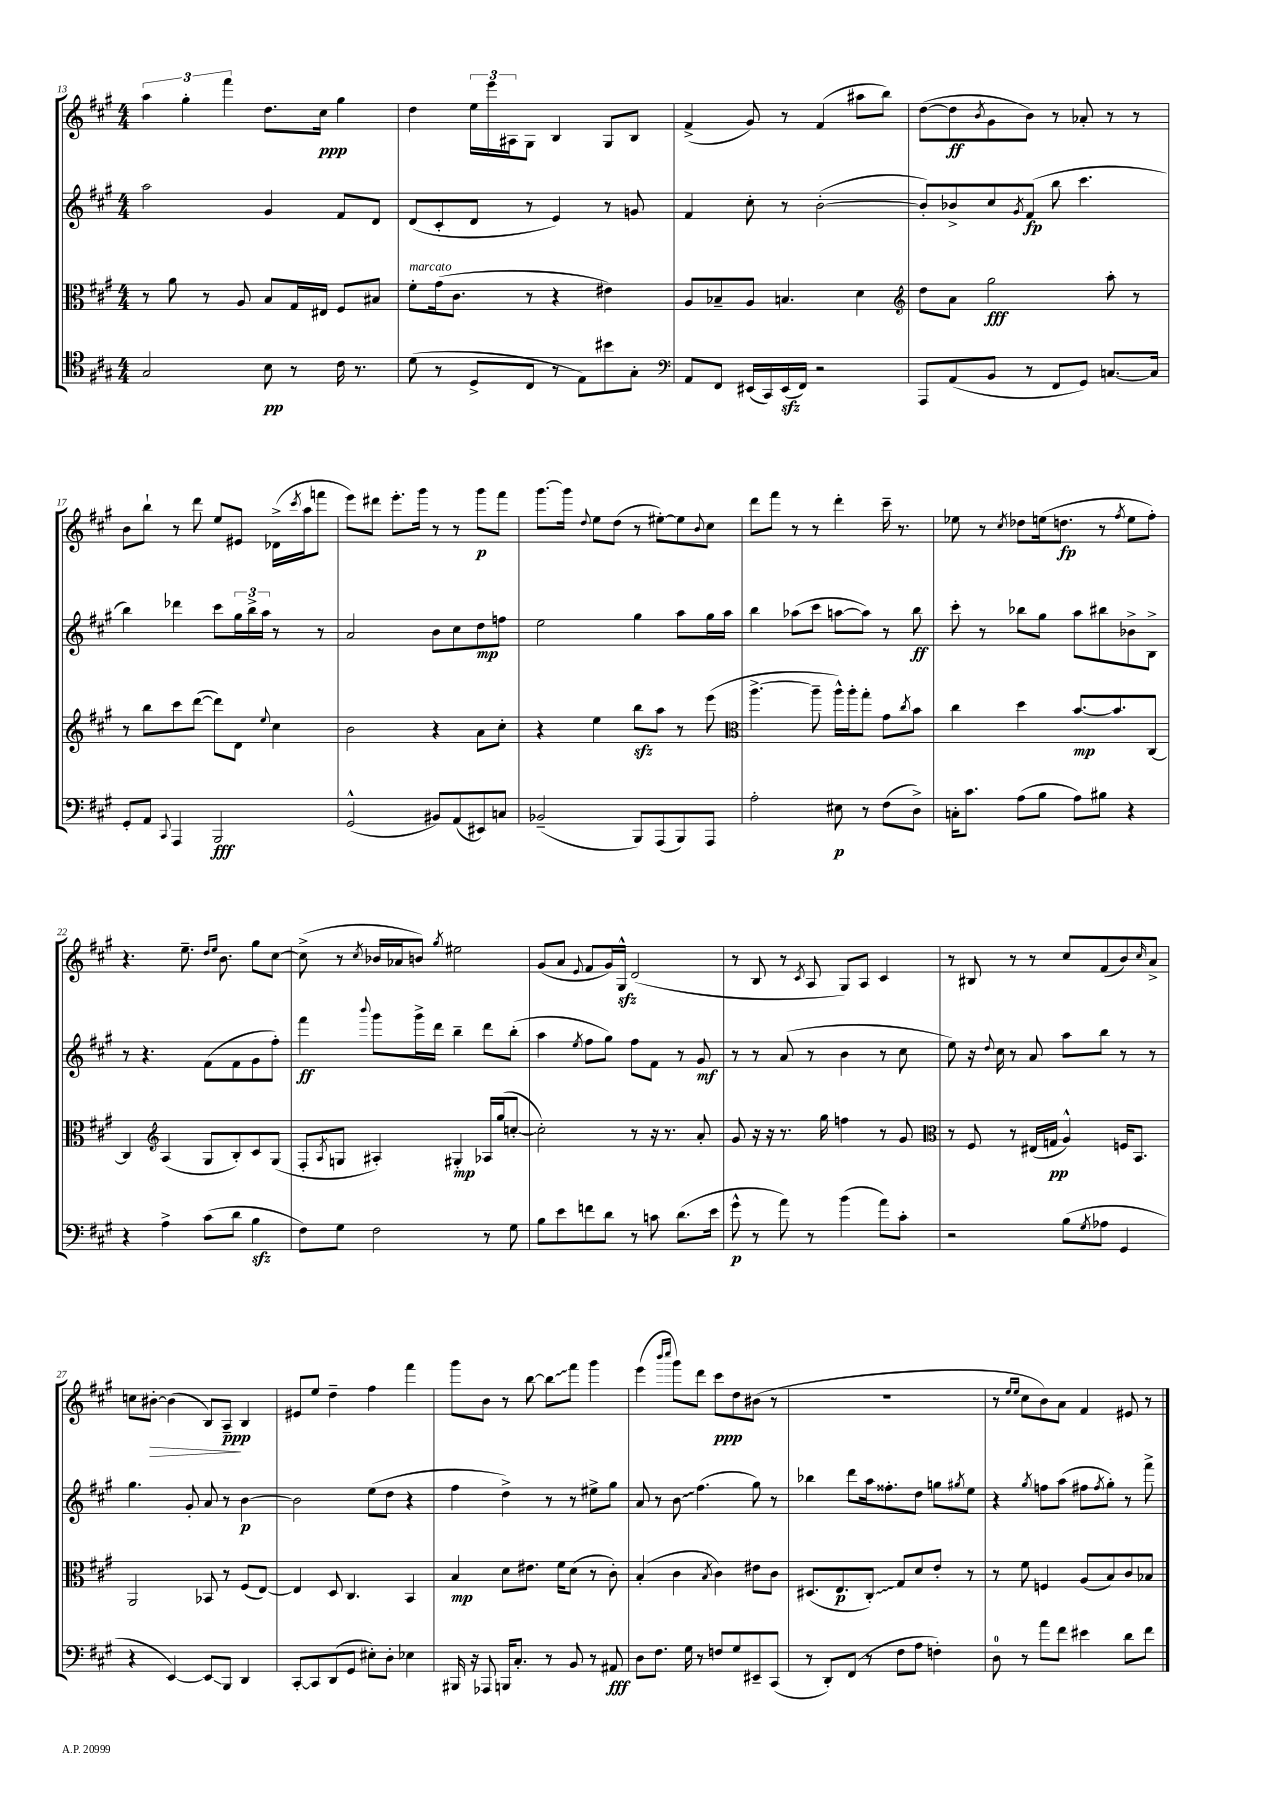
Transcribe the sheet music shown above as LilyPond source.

<<
\new StaffGroup <<
\new Staff = "s0" {
    \clef treble \key a \major \numericTimeSignature \time 4/4
    \tuplet 3/2 { a''4 gis''4-. fis'''4 } d''8. cis''16\ppp gis''4 |
    d''4 \tuplet 3/2 { e''16 e'''16 ais16 } gis8 b4 gis8 b8 |
    fis'4->( gis'8) r8 fis'4( ais''8 b''8) |
    d''8~( d''8\ff \acciaccatura { b'8 } gis'8 b'8) r8 aes'8-. r8 r8 |
    b'8 b''8-! r8 d'''8 e''8 eis'8 des'16->( \acciaccatura { cis'''8 } a''16 f'''8 |
    e'''8) dis'''8 e'''8.-. gis'''16 r8 r8 gis'''8\p fis'''8 |
    gis'''8.~ gis'''16 \appoggiatura { d''8 } e''8 d''8( r8 eis''8~-.) eis''8 \appoggiatura { b'8 } cis''8 |
    d'''8 fis'''8 r8 r8 d'''4-. cis'''16-- r8. |
    ees''8 r8 \acciaccatura { cis''8 } des''8 e''16( d''8.\fp r8 \acciaccatura { fis''8 } e''8 fis''8-.) |
    r4. e''8.-- \grace { d''16 e''16 } b'8. gis''8 cis''8~ |
    cis''8->( r8 \acciaccatura { cis''8 } bes'16 aes'16 b'8) \acciaccatura { gis''8 } eis''2 |
    gis'8( a'8 \appoggiatura { e'8 } fis'8 gis'16) gis16-^\sfz d'2( |
    r8 b8 r8 \acciaccatura { cis'8 } a8 gis8) a8 cis'4 |
    r8 bis8 r8 r8 cis''8 fis'8( b'8) \grace { cis''16 } a'8-> |
    c''8 bis'8~-.\> bis'4( b8) a8--\ppp\! b4 |
    eis'8 e''8 d''4-- fis''4 fis'''4 |
    gis'''8 b'8 r8 b''8~ \once \override Glissando.style = #'zigzag b''8\glissando fis'''8 gis'''4 |
    e'''4( \grace { b'''16 cis''''16 } gis'''8) d'''8 cis'''8\ppp d''8 bis'8( r8 |
    R1 |
    r8 \grace { e''16 e''16 } cis''8 b'8) a'8 fis'4 eis'8 r8 \bar "|." |
}
\new Staff = "s1" {
    \clef treble \key a \major \numericTimeSignature \time 4/4
    a''2 gis'4 fis'8 d'8 |
    d'8( cis'8-. d'8 r8 e'4) r8 g'8 |
    fis'4 cis''8-. r8 b'2~-.( |
    b'8-.) bes'8-> cis''8 \acciaccatura { gis'8 } fis'8\fp( b''8 cis'''4. |
    b''4) des'''4 cis'''8 \tuplet 3/2 { gis''16 b''16-> a''16 } r8 r8 |
    a'2 b'8 cis''8 d''8\mp f''8 |
    e''2 gis''4 a''8 gis''16 a''16 |
    b''4 aes''8( cis'''8 a''8~ a''8) r8 b''8\ff |
    cis'''8-. r8 bes''8 gis''8 a''8 bis''8 bes'8-> b8-> |
    r8 r4. fis'8( fis'8 gis'8 fis''8-.) |
    fis'''4\ff \appoggiatura { b'''8 } gis'''8 gis'''16-> d'''16 b''4-- d'''8 b''8-.( |
    a''4 \acciaccatura { e''8 } fis''8 gis''8) fis''8 fis'8 r8 gis'8\mf |
    r8 r8 a'8( r8 b'4 r8 cis''8 |
    e''8) r16 \appoggiatura { d''8 } cis''16 r8 a'8 a''8 b''8 r8 r8 |
    gis''4. gis'8-. a'8 r8 b'4~\p |
    b'2 e''8( d''8 r4 |
    fis''4 d''4->) r8 r8 eis''8-> gis''8 |
    a'8 r8 \once \override Glissando.style = #'zigzag b'8\glissando fis''4.( gis''8) r8 |
    bes''4 d'''8 a''16 fisis''8.-. d''8 g''8 \acciaccatura { gis''8 } e''8 |
    r4 \acciaccatura { gis''8 } f''8 a''8( fis''8 \acciaccatura { fis''8 } gis''8-.) r8 fis'''8-> \bar "|." |
}
\new Staff = "s2" {
    \clef alto \key a \major \numericTimeSignature \time 4/4
    r8 a'8 r8 a8 b8 gis16 eis16 fis8 bis8 |
    fis'8-.^\markup { \italic "marcato" } gis'16( cis'8. r8 r4 eis'4) |
    a8 bes8-- a8 b4. d'4 |
    \clef treble d''8 a'8 gis''2\fff a''8-. r8 |
    r8 b''8 cis'''8 d'''8~( d'''8) d'8 \appoggiatura { e''8 } cis''4 |
    b'2 r4 a'8 cis''8-. |
    r4 e''4 b''8\sfz a''8 r8 e'''8( |
    \clef alto a''4.~-> a''8-- a''16-^) a''16-. gis''8-. gis'8 \acciaccatura { cis''8 } b'8 |
    cis''4 d''4 b'8.~\mp b'8. cis8~ |
    cis4 \clef treble a4( gis8 b8-.) cis'8 gis8( |
    fis8-. \acciaccatura { a8 } g8 ais4-.) gis4-.\mp aes16 gis''16( c''8~-. |
    c''2-.) r8 r16 r8. a'8-. |
    gis'8 r16 r16 r8. gis''16 f''4 r8 gis'8 |
    \clef alto r8 fis8 r8 eis16( g16\pp a4-^) f16 b,8. |
    a,2 bes,8 r8 fis8( e8~) |
    e4 d8 cis4. b,4 |
    b4\mp d'8 eis'8. fis'16 d'8( r8 cis'8-.) |
    b4-.( cis'4 \acciaccatura { b8 } cis'4) eis'8 cis'8 |
    dis8.( e8.\p \once \override Glissando.style = #'zigzag cis8-.\glissando) gis8 d'8 e'8-. r8 |
    r8 fis'8 f4 a8( b8) cis'8 bes8 \bar "|." |
}
\new Staff = "s3" {
    \clef tenor \key a \major \numericTimeSignature \time 4/4
    gis2 b8\pp r8 cis'16 r8. |
    d'8( r8 d8-> cis8 r8 e8) bis'8 gis8-. |
    \clef bass a,8 fis,8 eis,16( cis,16) eis,16\sfz( fis,16) r2 |
    a,,8 a,8( b,8 r8 fis,8 gis,8) c8.~ c16 |
    gis,8-. a,8 \appoggiatura { cis,8 } a,,4 b,,2\fff |
    gis,2-^( bis,8) a,8( eis,8) c8 |
    bes,2--( b,,8) a,,8( b,,8) a,,8 |
    a2-. eis8\p r8 fis8( d8->) |
    c16-. cis'8. a8( b8 a8) bis8 r4 |
    r4 a4-> cis'8( d'8 b4\sfz |
    fis8) gis8 fis2 r8 gis8 |
    b8 e'8 f'8 d'8 r8 c'8 d'8.( e'16 |
    gis'8-^\p r8 a'8) r8 b'4( a'8) cis'8-. |
    r2 b8( \acciaccatura { gis8 } aes8 gis,4 |
    r4 e,4~) e,8\glissando b,,8 d,4 |
    cis,8~-. cis,8 d,8( gis,8 eis8-.) d8-. ees4 |
    bis,,16 r16 aes,,8 b,,16 cis8.-. r8 b,8 r8 ais,8\fff |
    d8 fis8. gis16 r8 f8 gis8 eis,8-- cis,8( |
    r8 d,8-.) fis,8( r8 fis8 a8 f4-.) |
    d8-0 r8 a'8 fis'8 eis'4 d'8 fis'8 \bar "|." |
}
>>
>>
\layout { \context { \Score currentBarNumber = #13 } }
